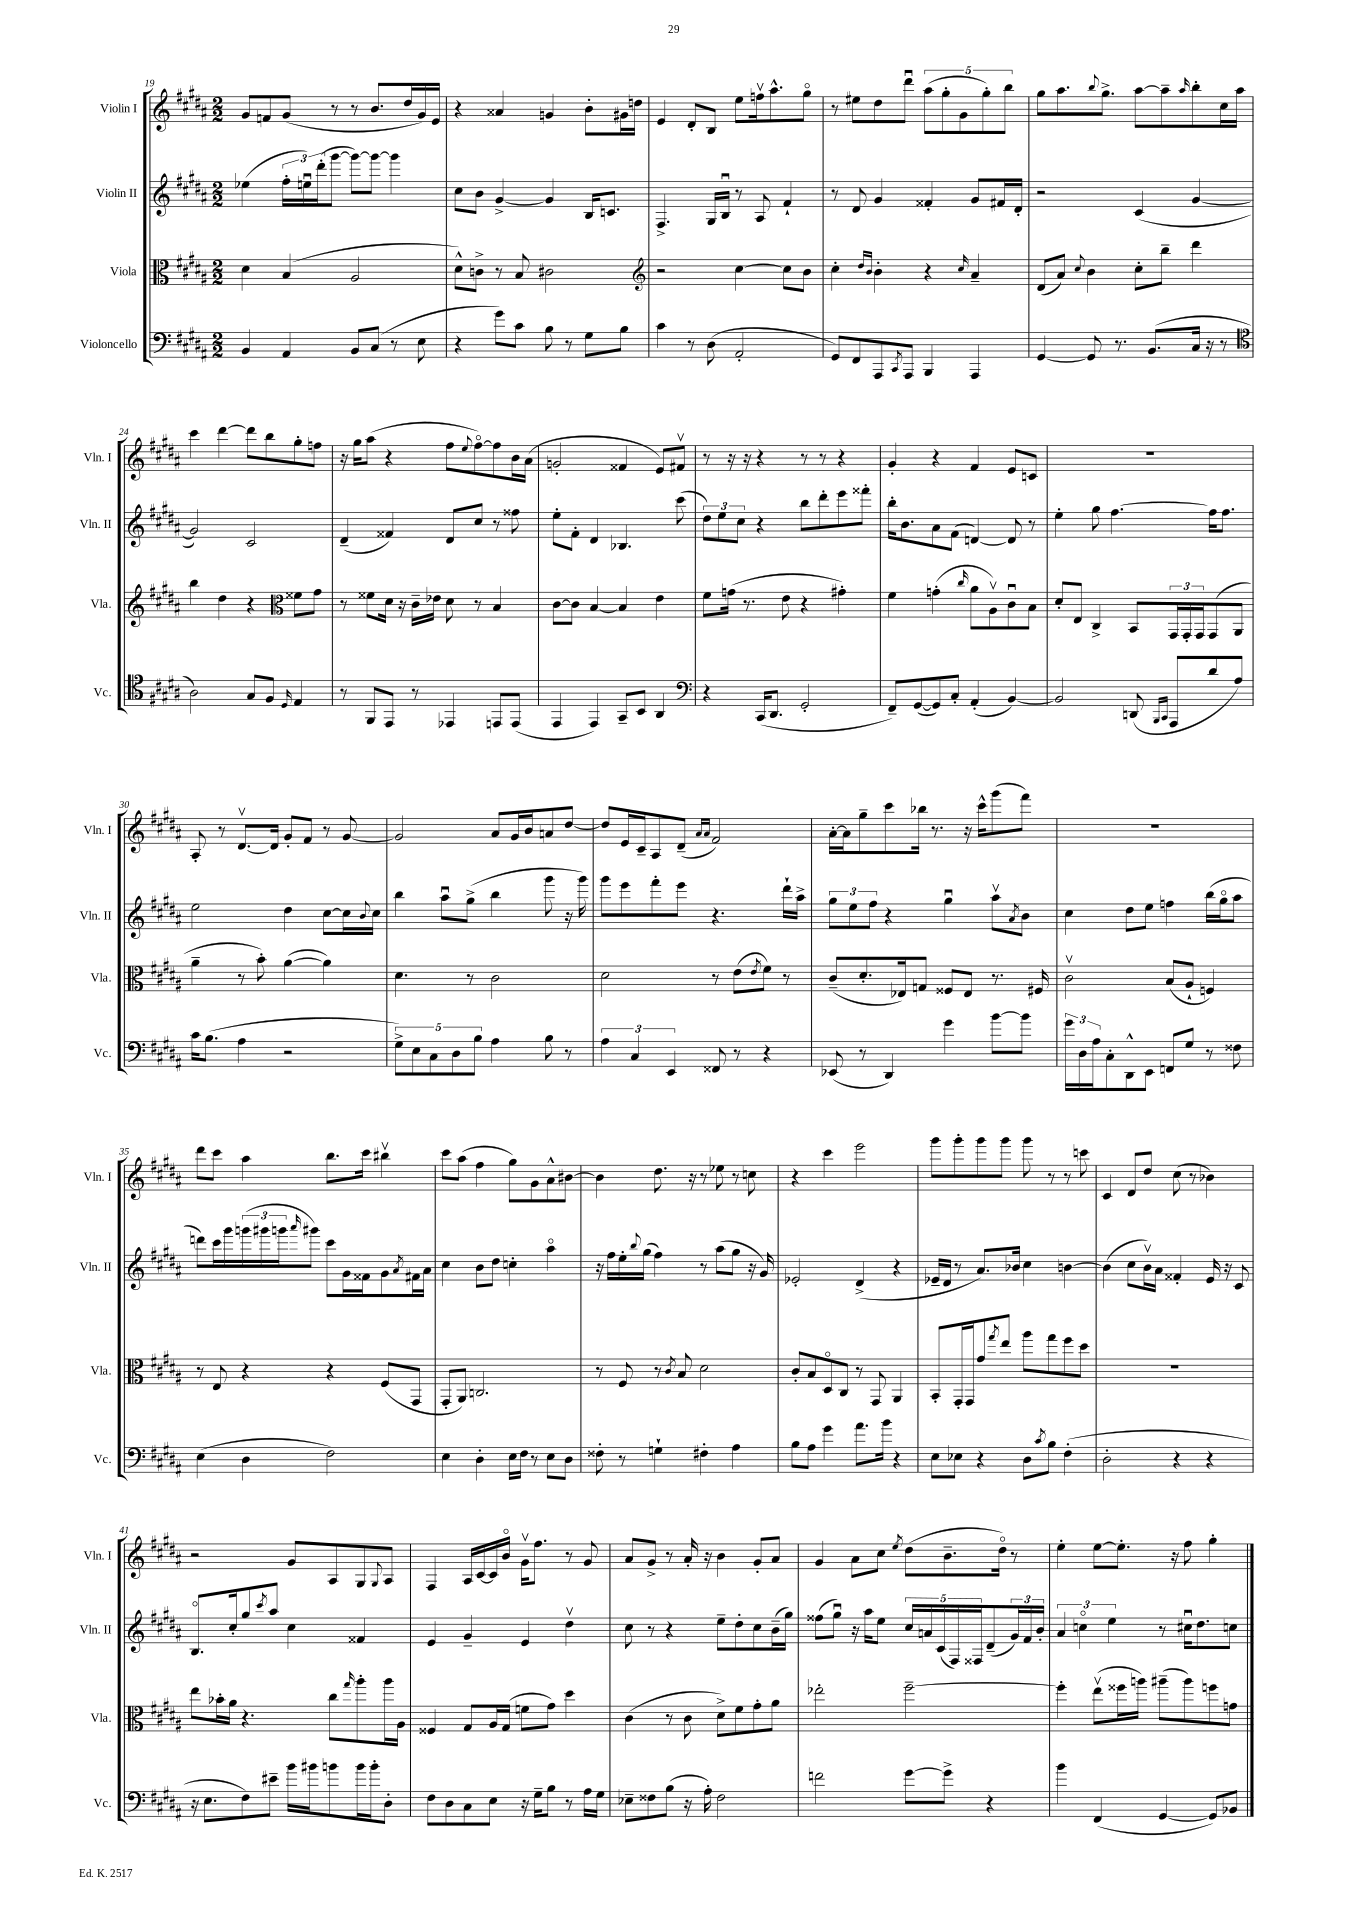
<<
\new StaffGroup <<
\new Staff = "s0" \with { instrumentName = "Violin I" shortInstrumentName = "Vln. I" } {
    \clef treble \key b \major \numericTimeSignature \time 2/2
    gis'8 f'8 gis'8( r8 r8 b'8. dis''16 gis'16) e'16 |
    r4 aisis'4 g'4 b'8-. gis'16 d''16 |
    e'4 dis'8-. b8 e''8 f''16\upbow ais''8.-^ gis''8\flageolet |
    r8 eis''8 dis''8 dis'''8\downbow \tuplet 5/4 { ais''8( gis''8-. gis'8 gis''8-.) b''8 } |
    gis''8 ais''8. \appoggiatura { b''8 } gis''8.-> ais''8~ ais''8-- \grace { ais''16 } b''8-. cis''16 ais''16 |
    cis'''4 dis'''4~ dis'''8 b''8 gis''8-. f''8 |
    r16 gis''16 ais''8( r4 fis''8 \appoggiatura { e''8 } fis''8~\flageolet) fis''8 b'16 ais'16( |
    g'2-. fisis'4 e'8) fis'8\upbow |
    r8 r16 r16 r4 r8 r8 r4 |
    gis'4-. r4 fis'4 e'8 c'8 |
    R1 |
    ais8-. r8 dis'8.~\upbow dis'16 gis'8-. fis'8 r8 gis'8~ |
    gis'2 ais'8 gis'16 b'16 a'8 dis''8~ |
    dis''8 e'16 cis'16-- ais8 dis'8--( \grace { ais'16 ais'16 } fis'2) |
    ais'16~-. ais'16 gis''8-- cis'''8 bes''16 r8. r16 cis'''16-^ gis'''8( fis'''8) |
    R1 |
    dis'''8 cis'''8 ais''4 b''8. cis'''16 bis''4\upbow |
    cis'''8 ais''8( fis''4 gis''8) gis'8 ais'8-^ bis'8~ |
    bis'4 dis''8. r16 r8 ees''8 r8 c''8 |
    r4 cis'''4 e'''2 |
    gis'''8 gis'''8-. gis'''8 gis'''8 gis'''8 r8 r8 c'''8 |
    cis'4 dis'8 dis''8 cis''8( r8 bes'4) |
    r2 gis'8 ais8 gis8 \appoggiatura { gis8 } ais8 |
    fis4 ais16 cis'16~ cis'16 b'16\flageolet gis'16\upbow fis''8. r8 gis'8 |
    ais'8 gis'8-> r8 ais'16-. r16 b'4 gis'8-. ais'8 |
    gis'4 ais'8 cis''8 \acciaccatura { e''8 } dis''8( b'8.-- dis''16\flageolet) r8 |
    e''4-. e''8~ e''8.-. r16 fis''8 gis''4-. \bar "|." |
}
\new Staff = "s1" \with { instrumentName = "Violin II" shortInstrumentName = "Vln. II" } {
    \clef treble \key b \major \numericTimeSignature \time 2/2
    ees''4( \tuplet 3/2 { fis''16-. e''16\downbow) dis'''16-.( } gis'''8~ gis'''8~) gis'''8~ gis'''4 |
    cis''8 b'8 gis'4~-> gis'4 b16 c'8. |
    fis4.-> gis16 b16\downbow r8 ais8 fis'4-! |
    r8 dis'8 gis'4 fisis'4-. gis'8 fis'16 dis'16-. |
    r2 cis'4( gis'4~ |
    gis'2) cis'2 |
    dis'4--( fisis'4) dis'8 cis''8 r8 fisis''8 |
    e''8-. fis'8-. dis'4 bes4. cis'''8( |
    \tuplet 3/2 { dis''8) e''8 cis''8 } r4 b''8 dis'''8-. e'''8 fisis'''8-. |
    b''16-. b'8. ais'8 fis'8( d'4~) d'8 r8 |
    e''4-. gis''8 fis''4.~ fis''16 fis''8. |
    e''2 dis''4 cis''8~ cis''16 \appoggiatura { b'8 } cis''16 |
    b''4 ais''8\downbow gis''8->( b''4 gis'''8 r16 gis'''16) |
    gis'''8 e'''8 fis'''8-. e'''8 r4. dis'''16-! ais''16-> |
    \tuplet 3/2 { gis''8 e''8 fis''8 } r4 gis''4\downbow ais''8\upbow \acciaccatura { ais'8 } b'8 |
    cis''4 dis''8 e''8 f''4 b''16( gis''16\flageolet ais''8 |
    d'''8) cis'''16 gis'''16 \tuplet 3/2 { g'''16( gis'''16 g'''16 } \grace { ais'''16 } gis'''8) cis'''8 gis'16 fisis'16 gis'8 \acciaccatura { ais'8 } fis'16 ais'16 |
    cis''4 b'8 dis''8 c''4-. ais''4\flageolet |
    r16 fis''16 e''16-. \appoggiatura { b''8 } gis''16( fis''4) r8 ais''8( gis''8 r16 gis'16) |
    ees'2-. dis'4->( r4 |
    ees'16-- dis'16 r8 ais'8.) bes'16 cis''4 b'4~ |
    b'4( cis''8 b'16\upbow) ais'16 fisis'4-. e'16 r16 cis'8 |
    b8.\flageolet cis''16-. gis''8 \acciaccatura { cis'''8 } ais''8 cis''4 fisis'4 |
    e'4 gis'4-- e'4 dis''4\upbow |
    cis''8 r8 r4 e''8-- dis''8-. cis''8 b'16--( gis''16) |
    fisis''8( gis''8\downbow) r16 ais''16 e''8 \tuplet 5/4 { cis''16 a'16 cis'16( fis16) fisis16 } dis'8--( \tuplet 3/2 { gis'16) fis'16 b'16-. } |
    \tuplet 3/2 { ais'4 c''4\flageolet e''4 } r8 cis''16\downbow dis''8. c''8 \bar "|." |
}
\new Staff = "s2" \with { instrumentName = "Viola" shortInstrumentName = "Vla." } {
    \clef alto \key b \major \numericTimeSignature \time 2/2
    dis'4 b4( ais2 |
    dis'8-^) c'8-> r8 b8 cis'2 |
    \clef treble r2 cis''4~ cis''8 b'8 |
    cis''4-. \grace { dis''16 b'16 } b'4-. r4 \grace { cis''16 } ais'4-- |
    dis'8( ais'8) \appoggiatura { cis''8 } b'4 cis''8-. b''8-- dis'''4 |
    b''4 dis''4 r4 \clef alto fisis'8 gis'8 |
    r8 fisis'8 dis'16 r16 cis'16-- ees'16 dis'8 r8 b4 |
    cis'8~ cis'8 b4~ b4 e'4 |
    fis'8 g'16( r8. e'8 r4 gis'4-.) |
    fis'4 g'4-.( \grace { cis''16 } ais'8 ais8\upbow) cis'8\downbow b8 |
    dis'8-. e8 cis4-> b,8 \tuplet 3/2 { gis,16 gis,16-. gis,16 } gis,8( ais,8 |
    ais'4-- r8 b'8-.) ais'4~( ais'4) |
    dis'4. r8 cis'2 |
    dis'2 r8 e'8( \acciaccatura { e'8 } fis'8) r8 |
    cis'8--( dis'8.-. ees16) g8 fisis8 ees8 r8. fis16 |
    cis'2\upbow b8( ais8-! f4) |
    r8 e8 r4 r4 fis8( gis,8 |
    gis,8-. ais,8) c2. |
    r8 fis8 r8 \acciaccatura { cis'8 } b8 dis'2 |
    cis'8-. b8 dis8\flageolet cis8 r8 gis,8 ais,4 |
    b,8-. gis,16-. gis,16 gis'8 \acciaccatura { gis''8 } e''8 ais''8 gis''8 fis''8 dis''8 |
    R1 |
    e''8 bes'16-. ais'16 r4. cis''8 \grace { gis''16 } ais''8-. ais''16 ais16 |
    fisis4 gis8 ais16 gis16( f'8 gis'8) dis''4 |
    cis'4( r8 cis'8 dis'8->) fis'8 gis'8-. ais'8 |
    ees''2-. fis''2~-- |
    fis''4-. e''8\upbow( fisis''16 a''16) ais''8--( ais''8) f''8 g'8 \bar "|." |
}
\new Staff = "s3" \with { instrumentName = "Violoncello" shortInstrumentName = "Vc." } {
    \clef bass \key b \major \numericTimeSignature \time 2/2
    b,4 ais,4 b,8 cis8( r8 e8 |
    r4 gis'8) cis'8 b8 r8 gis8 b8 |
    cis'4 r8 dis8( ais,2-. |
    gis,8) fis,8 ais,,8 \acciaccatura { cis,8 } ais,,8 b,,4 ais,,4 |
    gis,4~ gis,8 r8. b,8.( cis16 r16 r8 |
    \clef tenor ais2) gis8 fis8 \grace { dis16 } e4 |
    r8 fis,8 e,8 r8 ees,4 e,8 e,8( |
    e,4 e,4) gis,8-- b,8 ais,4 |
    \clef bass r4 cis,16( dis,8. gis,2-. |
    fis,8--) gis,8~( gis,8) cis8-. ais,4-.( b,4~) |
    b,2 d,8( \grace { b,,16 cis,16 } ais,,8 dis'8 ais8) |
    cis'16 b8.( ais4 r2 |
    \tuplet 5/4 { gis8->) e8 cis8 dis8 b8 } ais4 b8 r8 |
    \tuplet 3/2 { ais4 cis4 e,4 } fisis,8 r8 r4 |
    ees,8( r8 dis,4) gis'4 b'8~ b'8 |
    \tuplet 3/2 { gis'16 dis16 ais16 } cis8-. dis,8-^ e,8 f,8 gis8 r8 fisis8 |
    e4( dis4 fis2) |
    e4 dis4-. e16 fis16 r8 e8 dis8 |
    fisis8-. r8 g4-! fis4-. ais4 |
    b8 ais8 gis'4 ais'8. b'16 r4 |
    e8 ees8 r4 dis8 \acciaccatura { cis'8 } b8 fis4-.( |
    dis2-. r4 r4 |
    r16 e8. fis8) eis'8-- b'16 bis'16 b'8 b'16 b'16-. dis8-. |
    fis8 dis8 cis8 e8 r16 gis16-- b8 r8 ais16 gis16 |
    ees8-- fisis8 b8( r16 ais16-.) fisis2 |
    f'2 gis'8~ gis'8-> r4 |
    b'4 fis,4( gis,4~ gis,8) bes,8 \bar "|." |
}
>>
>>
\layout { \context { \Score currentBarNumber = #19 } }
